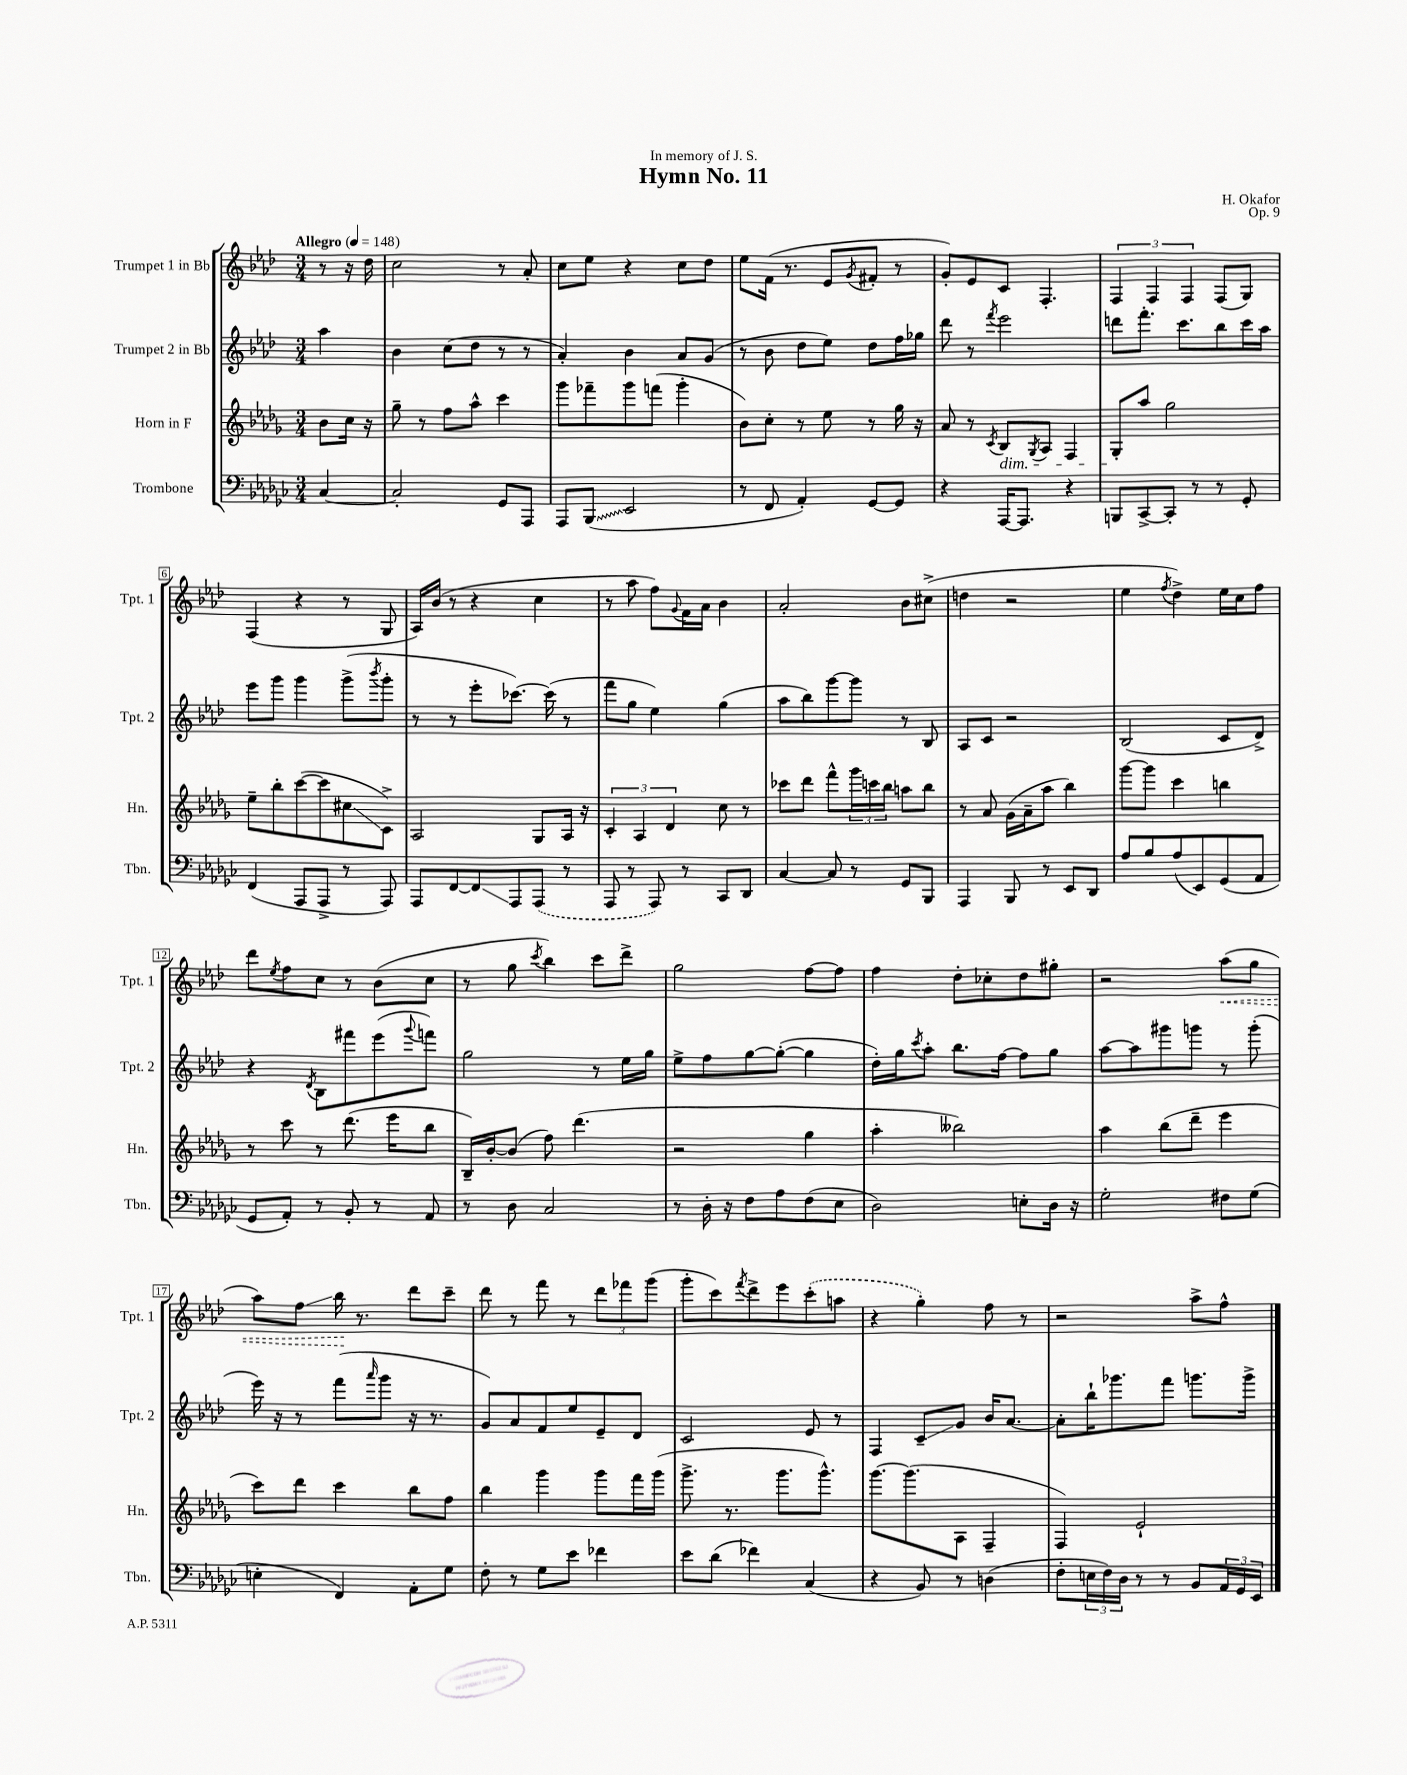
\header { title = "Hymn No. 11" composer = "H. Okafor" dedication = "In memory of J. S." opus = "Op. 9" }
<<
\new StaffGroup <<
\new Staff = "s0" \with { instrumentName = "Trumpet 1 in Bb" shortInstrumentName = "Tpt. 1" } {
    \clef treble \key aes \major \numericTimeSignature \time 3/4 \partial 4 \tempo "Allegro" 4 = 148
    r8 r16 des''16 |
    c''2 r8 aes'8-. |
    c''8 ees''8 r4 c''8 des''8 |
    ees''8 f'16( r8. ees'8 \acciaccatura { g'8 } fis'8-. r8 |
    g'8-.) ees'8 c'8 f4.-. |
    \tuplet 3/2 { f4 f4 f4 } f8( g8) |
    f4( r4 r8 g8 |
    aes16) bes'16( r8 r4 c''4 |
    r8 aes''8 f''8) \appoggiatura { g'8 } f'16 aes'16 bes'4 |
    aes'2-. bes'8 cis''8->( |
    d''4 r2 |
    ees''4 \acciaccatura { f''8 } des''4->) ees''16 c''16 f''8 |
    des'''8 \acciaccatura { ees''8 } f''8 c''8 r8 bes'8( c''8 |
    r8 g''8 \acciaccatura { c'''8 } bes''4) c'''8 des'''8-> |
    g''2 f''8~ f''8 |
    f''4 des''8-. ces''8-. des''8 gis''8-. |
    r2 \once \override Hairpin.style = #'dashed-line aes''8\<( g''8 |
    aes''8) f''8\glissando bes''16\! r8. des'''8 c'''8-- |
    des'''8 r8 f'''8 r8 \tuplet 3/2 { des'''8 fes'''8 g'''8( } |
    g'''8-. c'''8) \acciaccatura { f'''8 } des'''8-> ees'''8 \once \slurDashed c'''8-.( a''8 |
    r4 g''4-.) f''8 r8 |
    r2 aes''8-> f''8-^ \bar "|." |
}
\new Staff = "s1" \with { instrumentName = "Trumpet 2 in Bb" shortInstrumentName = "Tpt. 2" } {
    \clef treble \key aes \major \numericTimeSignature \time 3/4 \partial 4
    aes''4 |
    bes'4 c''8( des''8 r8 r8 |
    aes'4-.) bes'4 aes'8 g'8( |
    r8 bes'8 des''8 ees''8) des''8 f''16 ges''16 |
    des'''8 r8 \acciaccatura { f'''8 } ees'''2 |
    d'''8 f'''8.-. c'''8. bes''8 c'''16 aes''16 |
    ees'''8 g'''8 g'''4 g'''8->( \acciaccatura { bes'''8 } g'''8-. |
    r8 r8 ees'''8-. ces'''8.~) ces'''16( r8 |
    f'''8 g''8 ees''4) g''4( |
    aes''8 bes''8) g'''8~ g'''8 r8 bes8 |
    aes8 c'8 r2 |
    bes2( c'8 des'8->) |
    r4 \acciaccatura { des'8 } bes8 fis'''8 ees'''8( \appoggiatura { g'''8 } f'''8) |
    g''2 r8 ees''16 g''16 |
    ees''8-> f''8 g''8~ g''8~-.( g''4 |
    des''16-.) g''16 \acciaccatura { c'''8 } aes''8-. bes''8. f''16~ f''8 g''8 |
    aes''8~ aes''8 gis'''8 g'''8 r8 g'''8-.( |
    ees'''16) r16 r8 f'''8( \grace { aes'''16 } g'''8 r16 r8. |
    g'8) aes'8 f'8 ees''8 ees'8-- des'8 |
    c'2 ees'8 r8 |
    f4 c'8--\glissando g'8 bes'16 aes'8.~ |
    aes'8-. bes''16-! ges'''8. f'''8 g'''8. g'''16-> \bar "|." |
}
\new Staff = "s2" \with { instrumentName = "Horn in F" shortInstrumentName = "Hn." } {
    \clef treble \key des \major \numericTimeSignature \time 3/4 \partial 4
    bes'8 c''16 r16 |
    ges''8-- r8 f''8 aes''8-^ c'''4 |
    ges'''8 fes'''8-- ges'''8 f'''8( ges'''4-. |
    bes'8) c''8-. r8 ees''8 r8 ges''16 r16 |
    aes'8 r8 \acciaccatura { c'8 } bes8\dim \acciaccatura { ges8 } aes8 f4 |
    ges8-.\! aes''8 ges''2 |
    ees''8-- bes''8-. c'''8~( c'''8 cis''8\glissando c'8->) |
    aes2 ges8 aes16 r16 |
    \tuplet 3/2 { c'4-. aes4 des'4 } c''8 r8 |
    ces'''8 des'''8 f'''8-^ \tuplet 3/2 { ges'''16 c'''16 bes''16 } a''8 bes''8 |
    r8 aes'8 ges'16( aes'16-- aes''8 bes''4) |
    ges'''8~ ges'''8 c'''4 b''4 |
    r8 c'''8 r8 des'''8.( ees'''16 bes''8 |
    bes16--) bes'16~-. bes'8( f''8) des'''4.( |
    r2 ges''4 |
    aes''4-. beses''2) |
    aes''4 bes''8( des'''8-- ees'''4 |
    c'''8) des'''8 c'''4 bes''8 f''8 |
    bes''4 ges'''4 ges'''8 f'''16 ges'''16( |
    ges'''8.-> r8. ges'''8. ges'''8.-^) |
    ges'''8.~ ges'''8.( aes8 f4-- |
    f4) ees'2-! \bar "|." |
}
\new Staff = "s3" \with { instrumentName = "Trombone" shortInstrumentName = "Tbn." } {
    \clef bass \key ges \major \numericTimeSignature \time 3/4 \partial 4
    ces4~ |
    ces2-. ges,8 aes,,8 |
    aes,,8 \once \override Glissando.style = #'zigzag bes,,8\glissando( ees,2 |
    r8 f,8 aes,4-.) ges,8~ ges,8 |
    r4 aes,,16~ aes,,8. r4 |
    b,,8 ces,8~-> ces,8-. r8 r8 ges,8-. |
    f,4( aes,,8 aes,,8-> r8 aes,,8) |
    aes,,8 f,8~ f,8\glissando aes,,8 \once \slurDashed aes,,8( r8 |
    aes,,8 r8 aes,,8) r8 ces,8 des,8 |
    ces4~ ces8 r8 ges,8 bes,,8 |
    aes,,4 bes,,8 r8 ees,8 des,8 |
    aes8 bes8 aes8( ees,8) ges,8( aes,8 |
    ges,8 aes,8-.) r8 bes,8-. r8 aes,8 |
    r8 des8 ces2 |
    r8 des16-. r16 f8 aes8 f8( ees8 |
    des2) e8-. des16 r16 |
    ges2-. fis8 ges8( |
    e4-. f,4) aes,8-. ges8 |
    f8-. r8 ges8 ees'8 fes'4 |
    ees'8 des'8( fes'4) ces4( |
    r4 bes,8) r8 d4( |
    f8-. \tuplet 3/2 { e16 f16) des16 } r8 r8 bes,8 \tuplet 3/2 { aes,16 ges,16 ees,16 } \bar "|." |
}
>>
>>
\layout { \context { \Score \override BarNumber.stencil = #(make-stencil-boxer 0.1 0.3 ly:text-interface::print) } }
